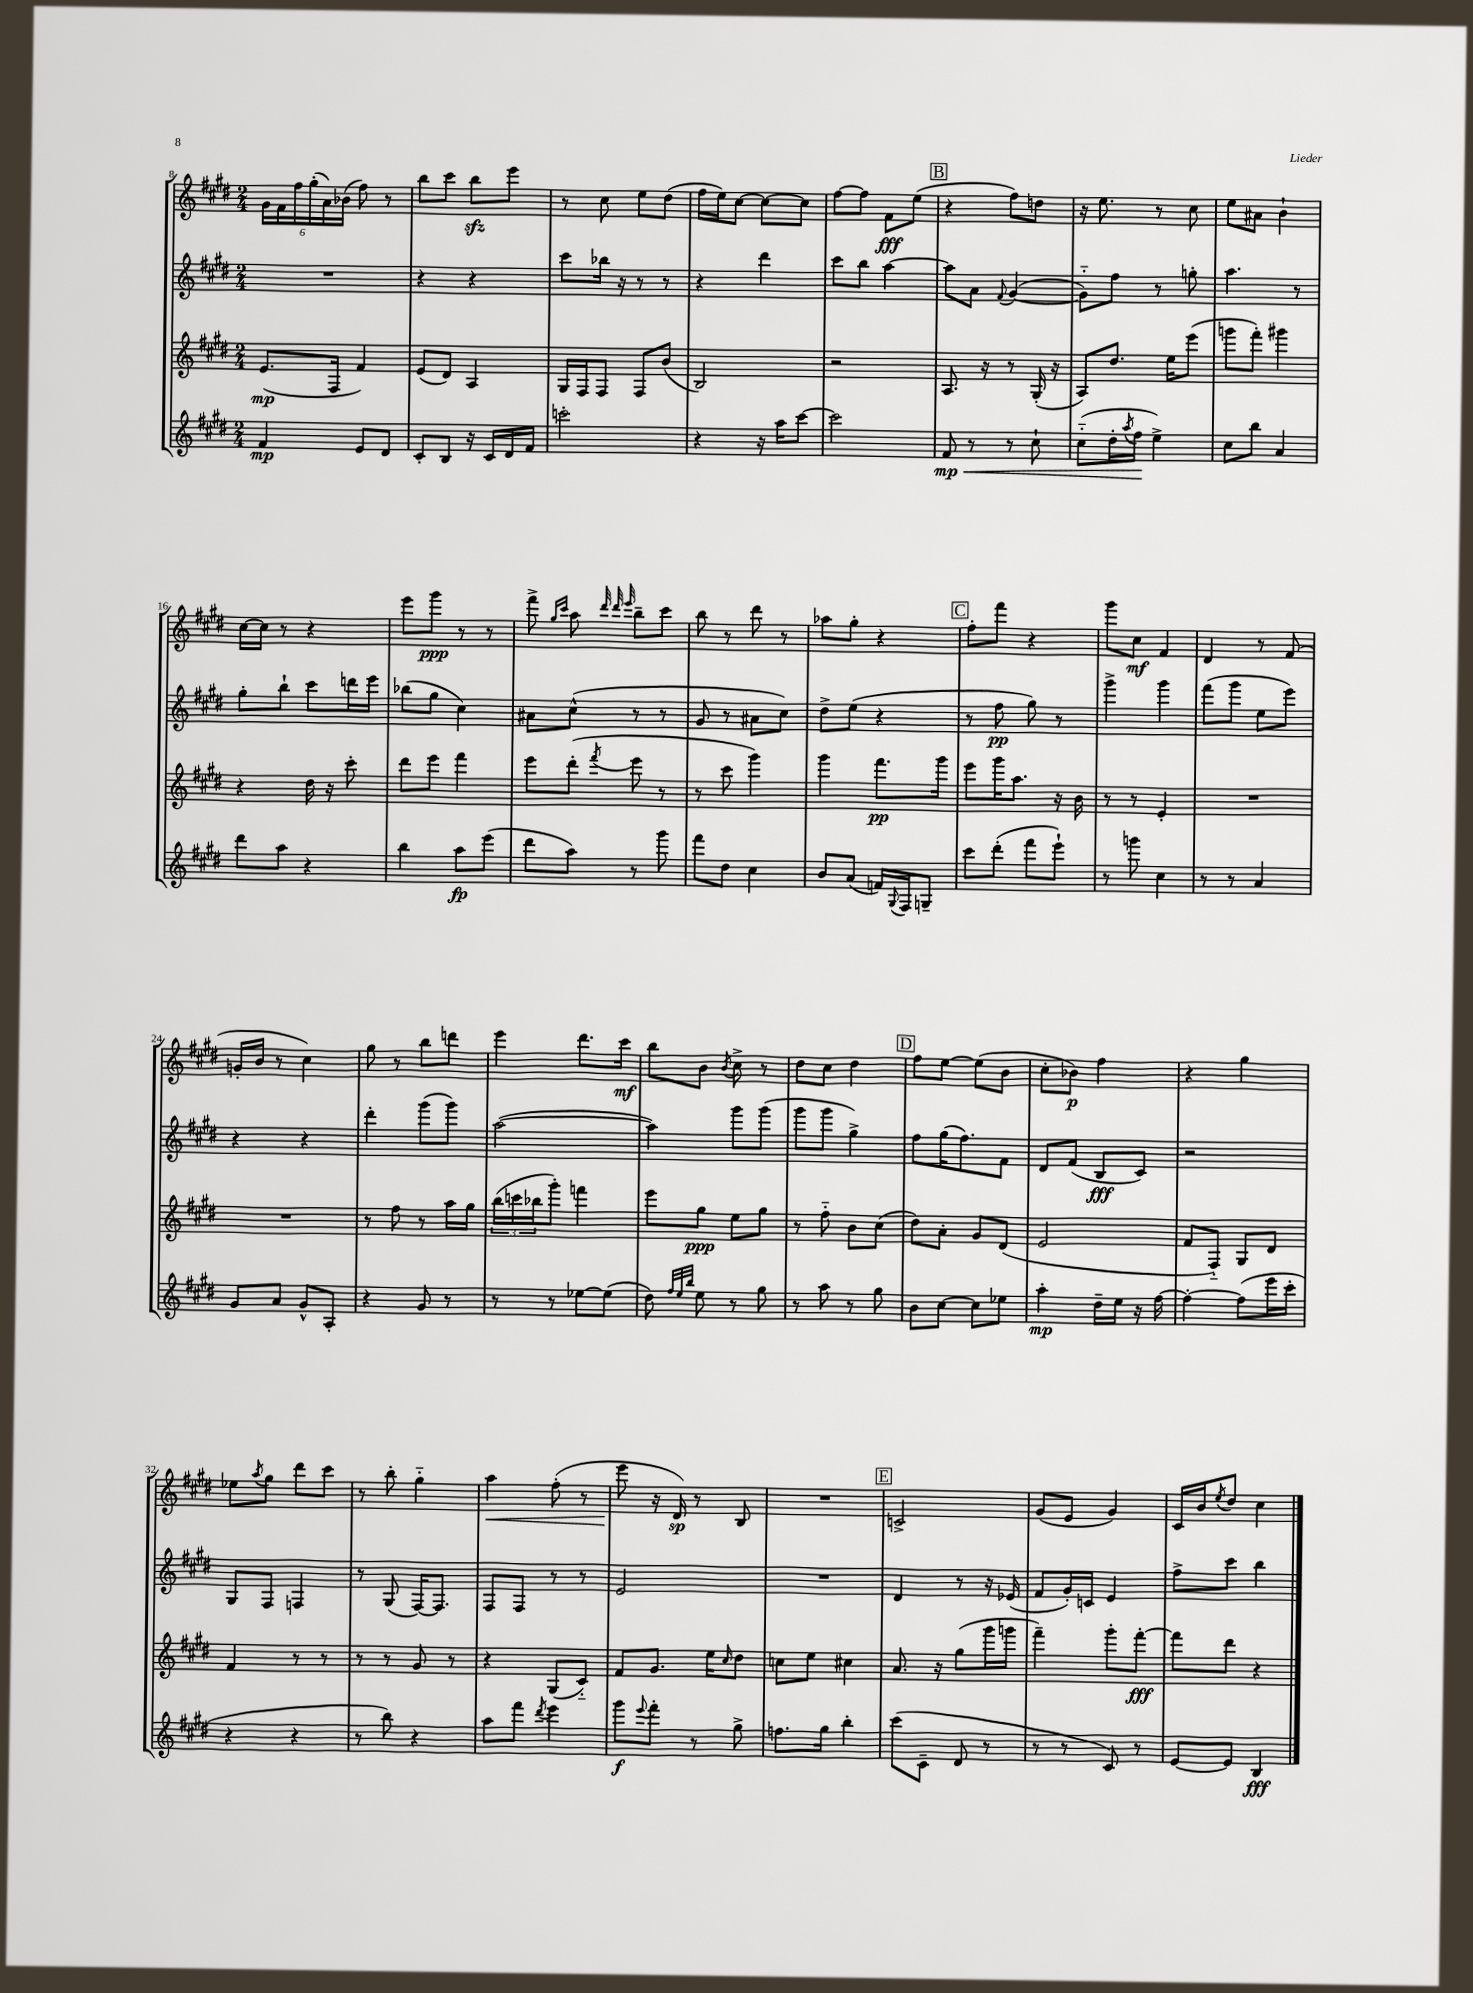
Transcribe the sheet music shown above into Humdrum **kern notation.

**kern	**kern	**kern	**kern
*staff4	*staff3	*staff2	*staff1
*clefG2	*clefG2	*clefG2	*clefG2
*k[f#c#g#d#]	*k[f#c#g#d#]	*k[f#c#g#d#]	*k[f#c#g#d#]
*M2/4	*M2/4	*M2/4	*M2/4
4f#	(8.e	2r	24g#
.	.	.	24f#
.	.	.	24ff#
.	.	.	(24gg#'
.	.	.	24a)
.	16F#	.	.
.	.	.	(24b-
8e	4f#)	.	8ff#)
8d#	.	.	8r
=	=	=	=
8c#'	(8e	4r	8bb
8B	8d#)	.	8ccc#
16r	4A	4r	8bb
16c#	.	.	.
16d#	.	.	8eee
16f#	.	.	.
=	=	=	=
2ccc'	16G#	8ccc#	8r
.	16F#	.	.
.	8F#	16bb-	8cc#
.	.	16r	.
.	8F#	8r	8ee
.	(8b	8r	(8dd#
=	=	=	=
4r	2B)	4r	16ff#
.	.	.	16ee)
.	.	.	[8cc#
16r	.	4ddd#	8cc#_
16aa	.	.	.
[8ccc#	.	.	8cc#]
=	=	=	=
2ccc#]	2r	8ccc#	[8ff#
.	.	8bb	8ff#]
.	.	[4aa	8f#
.	.	.	(8ee
=	=	=	=
8f#	8.A	8aa]	4r
8r	.	8a	.
.	16r	.	.
.	.	8qqf#	.
8r	8r	([4g#	8ff#)
8cc#`	(16G#'	.	8dd
.	16r	.	.
=	=	=	=
(8cc#'~	8A)	8g#'~])	16r
.	.	.	8.ee
16dd#'	8.dd#	8ff#	.
8qaa	.	.	.
16ff#	.	.	.
4ee^)	.	8r	8r
.	16ee	.	.
.	(8eee	8gg'	8cc#
=	=	=	=
8cc#	8ggg	4.aa	8ee
8bb	8fff#')	.	8a#
4a	4ggg#	.	4b`
.	.	8r	.
=	=	=	=
8ddd#	4r	8gg#'	[16cc#
.	.	.	16cc#]
8aa	.	8bb`	8r
4r	16dd#	8ccc#	4r
.	16r	.	.
.	8ccc#'	16ddd	.
.	.	16eee	.
=	=	=	=
4bb	8ddd#	(8bb-	8eee
.	8eee	8gg#	8ggg#
8aa	4fff#	4cc#)	8r
(8eee	.	.	8r
=	=	=	=
8ddd#	8eee	8a#	8fff#^
.	.	.	16qqgg#
.	.	.	16qqccc#
8aa)	(8ddd#'	(8cc#^^	8aa
.	.	.	32qqddd#
.	.	.	32qqddd#
.	8qfff#	.	32qqeee
8r	8eee	8r	8bb~
8ggg#	8r	8r	8ccc#
=	=	=	=
8fff#	8r	8g#	8bb
8dd#	8ccc#	8r	8r
4cc#	4ggg#)	8a#	8ddd#
.	.	8cc#)	8r
=	=	=	=
8b	4ggg#	8dd#^	8aa-
(8a	.	(8ee	8gg#'
16f)	8.fff#	4r	4r
8qqG#	.	.	.
16F#	.	.	.
8G~	.	.	.
.	16ggg#	.	.
=	=	=	=
8ccc#	8eee	8r	8ff#'
(8ddd#'	16ggg#	8ff#	8fff#
.	8.aa	.	.
8fff#	.	8gg#)	4r
8eee`)	16r	8r	.
.	16b	.	.
=	=	=	=
8r	8r	4ggg#^	8ggg#
8ggg	8r	.	8cc#
4cc#	4e'	4ggg#	4f#
=	=	=	=
8r	2r	(8fff#	4d#
8r	.	8ggg#	.
4a	.	8ee	8r
.	.	8eee)	(8f#
=	=	=	=
8g#	2r	4r	16g'
.	.	.	16b
8a	.	.	8r
8g#^^	.	4r	4cc#)
8A'	.	.	.
=	=	=	=
4r	8r	4ddd#'	8gg#
.	8ff#	.	8r
8g#	8r	(8ggg#	8bb
8r	16aa	8ggg#)	8ddd
.	16gg#	.	.
=	=	=	=
8r	(24bb	([2aa	4eee
.	24ccc	.	.
.	24bb-	.	.
8r	8ggg#')	.	.
[8ee-	4fff	.	8.ddd#
(8ee-]	.	.	.
.	.	.	16ccc#
=	=	=	=
8dd#)	8eee	4aa])	8bb
32qqff#	.	.	.
32qqee	.	.	.
32qqbb	.	.	.
8ee	8gg#	.	8b
.	.	.	8qb
8r	8ee	8ggg#	8cc#^
8gg#	8gg#	(8ggg#	8r
=	=	=	=
8r	8r	8ggg#	8dd#
8aa	8ff#'~	8ggg#	8cc#
8r	8b	4gg#^)	4dd#
8gg#	(8cc#	.	.
=	=	=	=
8b	8dd#)	8ff#	8ff#
[8cc#	8a'	(16gg#	[8ee
.	.	8.ff#)	.
8cc#]	8g#	.	(8ee]
8ee-	(8d#	8f#	8b
=	=	=	=
4aa'	2e	8d#	8cc#'
.	.	(8f#	8b-)
16dd#~	.	8B	4ff#
16ee	.	.	.
16r	.	8c#)	.
[16ff#	.	.	.
=	=	=	=
4ff#'_	8f#	2r	4r
.	8F#'~)	.	.
(8ff#]	8G#	.	4gg#
16eee	8d#	.	.
16ccc#'	.	.	.
=	=	=	=
4r	4f#	8G#	8ee-
.	.	.	8qaa
.	.	8F#	8gg#
4r	8r	4F	8ddd#
.	8r	.	8ccc#
=	=	=	=
8r	8r	8r	8r
8bb)	8r	(8G#	8bb'
4r	8g#	[16F#)	4gg#'~
.	.	8.F#]	.
.	8r	.	.
=	=	=	=
8aa	4r	8F#	4aa
8fff#	.	8F#	.
8qddd#	.	.	.
4eee	(8G#	8r	(8ff#'
.	8c#'~)	8r	8r
=	=	=	=
8ggg#	8f#	2e	8eee
8qqeee	.	.	.
8fff#'	8.g#	.	16r
.	.	.	16d#)
8r	.	.	8r
.	16ee	.	.
.	16qqcc#	.	.
8gg#^	8dd#	.	8B
=	=	=	=
8.ff	8cc	2r	2r
.	8ee	.	.
16gg#	.	.	.
4bb'	4cc#	.	.
=	=	=	=
(8ccc#	8.a	4d#	2c^
8c#~	.	.	.
.	16r	.	.
8d#	(8gg#	8r	.
8r	16ggg#	16r	.
.	16ggg	(16e-	.
=	=	=	=
8r	4fff#~)	8f#	(8g#
8r	.	16g#')	8e
.	.	16c	.
8c#)	8ggg#'	4e	4g#)
8r	[8fff#'	.	.
=	=	=	=
[8e	8fff#]	8ff#^	16c#
.	.	.	16b
.	.	.	8qee
8e]	8ddd#	8ccc#	8dd#
4B	4r	4bb	4cc#
==	==	==	==
*-	*-	*-	*-
